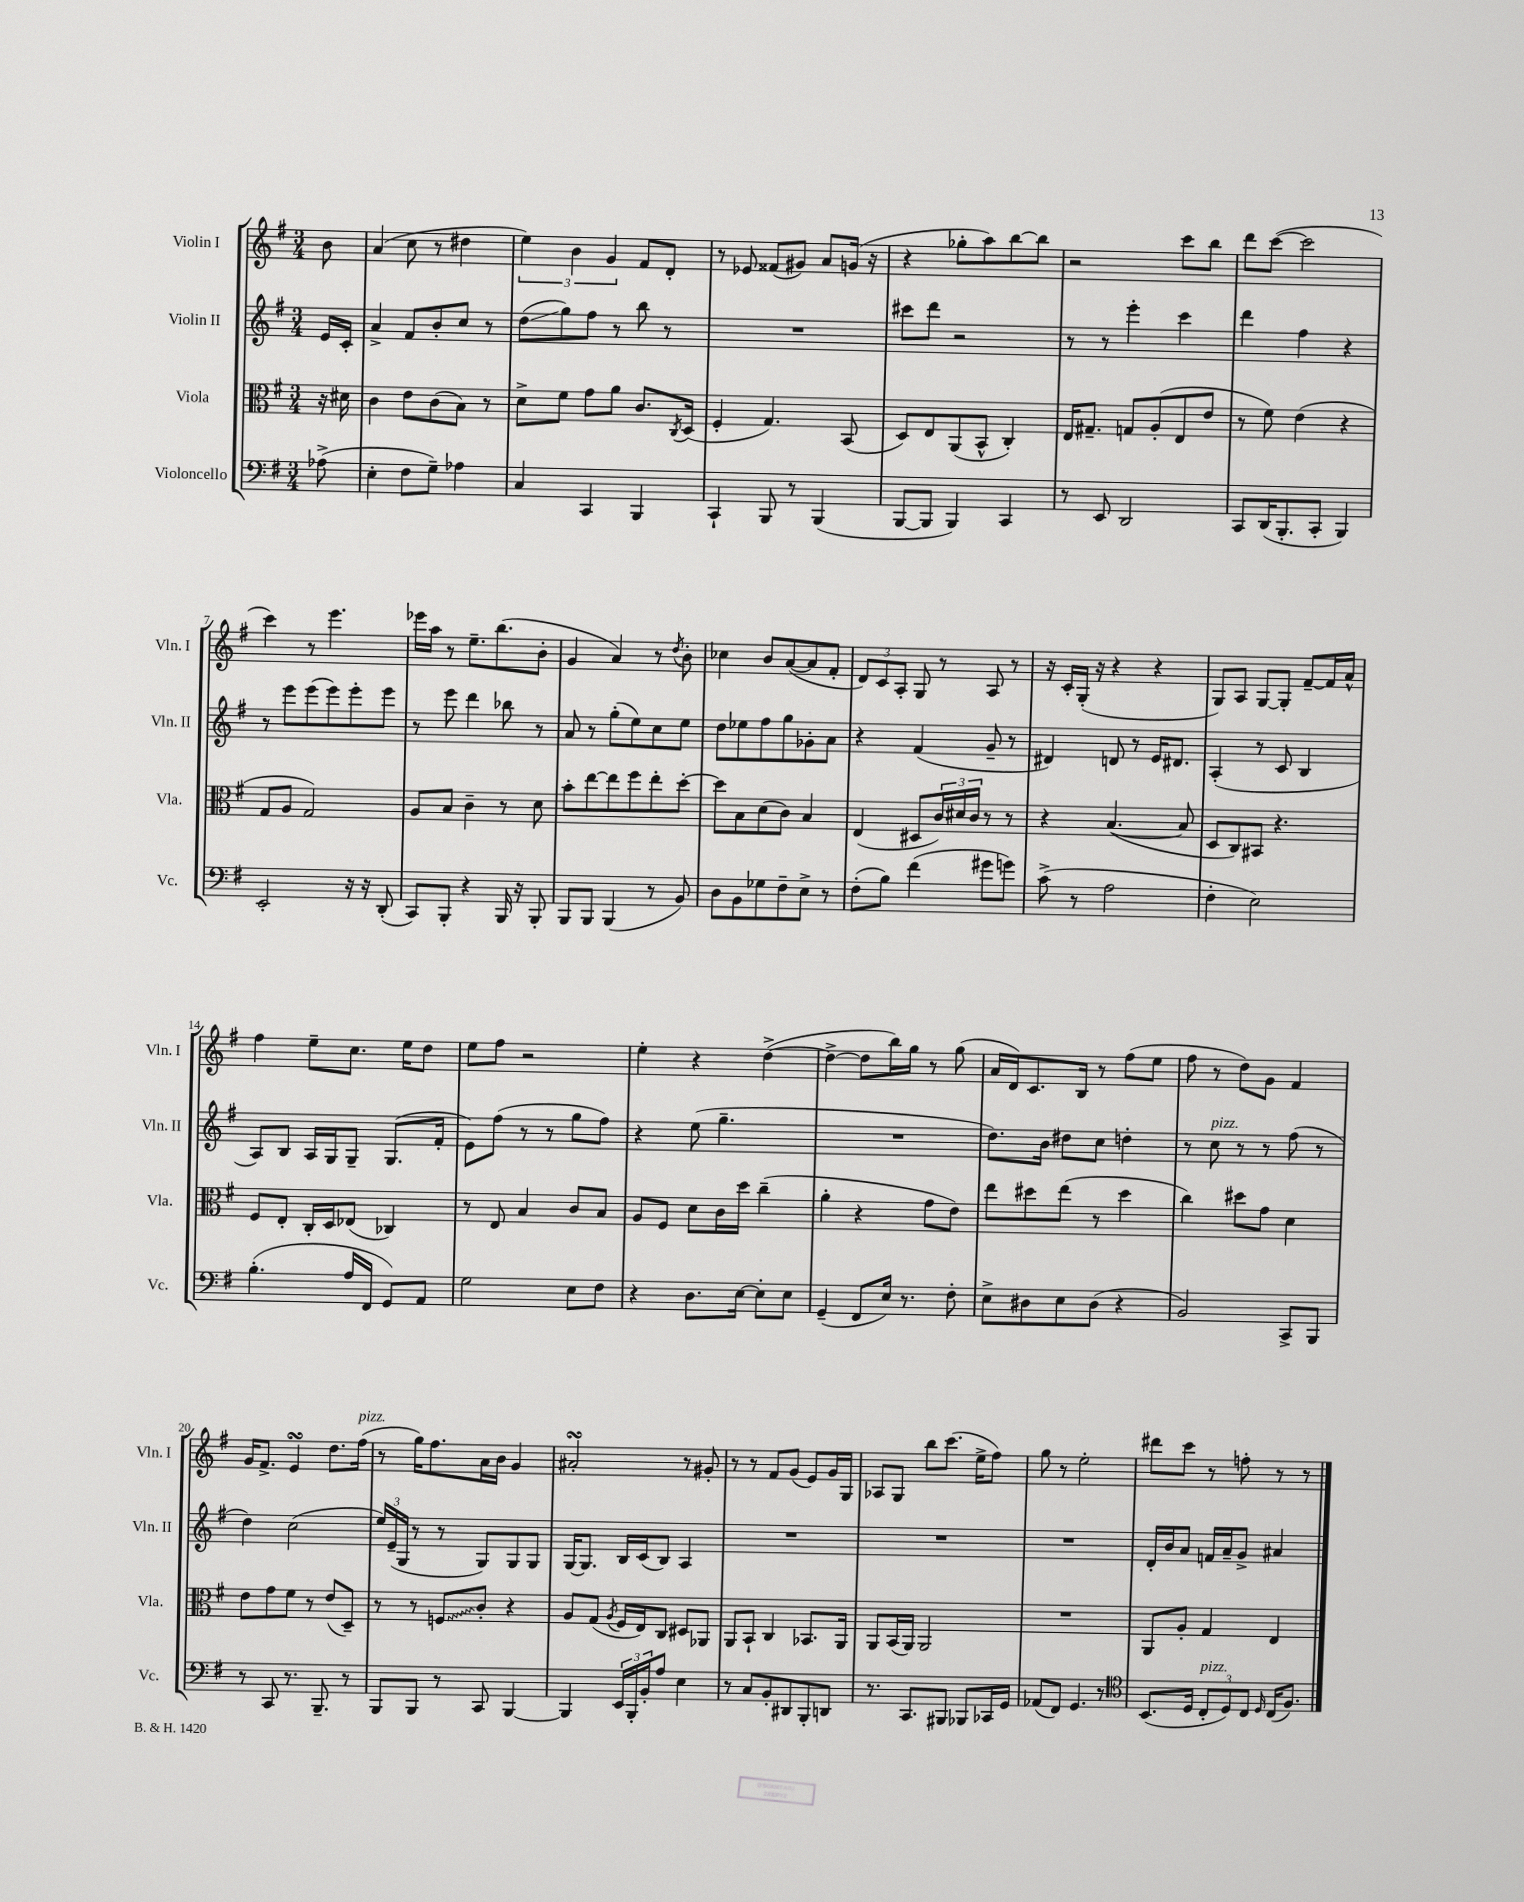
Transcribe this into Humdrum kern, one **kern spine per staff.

**kern	**kern	**kern	**kern
*staff4	*staff3	*staff2	*staff1
*clefF4	*clefC3	*clefG2	*clefG2
*k[f#]	*k[f#]	*k[f#]	*k[f#]
*M3/4	*M3/4	*M3/4	*M3/4
(8A-^	16r	16e	8b
.	16d#	16c'	.
=	=	=	=
4E'	4c	4a^	(4a
8F#	8e	8f#	8cc
8G~)	(8c	8b'	8r
4A-	8B)	8cc	4dd#
.	8r	8r	.
=	=	=	=
4C	8d^	(8dd	6ee)
.	8f#	8gg)	.
.	.	.	6b
4CC	8g	8ff#	.
.	.	.	6g
.	8a	8r	.
4BBB	8.c	8bb	8f#
.	.	8r	8d'
.	8qC	.	.
.	(16D	.	.
=	=	=	=
4CC`	4F#'	2.r	8r
.	.	.	8e-
8BBB	4.G)	.	(8f##
8r	.	.	8g#)
(4BBB	.	.	8a
.	(8BB	.	(16g
.	.	.	16r
=	=	=	=
[8BBB	8D)	8ccc#	4r
8BBB]	8E	8ddd	.
4BBB)	(8AA	2r	8gg-'
.	8BB^^	.	8aa)
4CC	4C')	.	[8bb
.	.	.	8bb]
=	=	=	=
8r	16E	8r	2r
.	8.G#~	.	.
8EE	.	8r	.
2DD	8G	4eee'	.
.	(8A'	.	.
.	8E	4ccc	8ccc
.	8e	.	8bb
=	=	=	=
8CC	8r	4ddd	8ddd
(16DD	8f#)	.	([8ccc
8.BBB'	.	.	.
.	(4e	4ff#	2ccc]
8CC'	.	.	.
4BBB)	4r	4r	.
=	=	=	=
2EE'	8G	8r	4ccc)
.	8A	8eee	.
.	2G)	(8eee	8r
.	.	8eee)	4.eee
16r	.	8eee'	.
16r	.	.	.
(8DD'	.	8eee	.
=	=	=	=
8CC)	8A	8r	16eee-
.	.	.	16aa
8BBB'	8B	8eee	8r
4r	4c~	4ddd	8.ee~
.	.	.	(8.bb
16BBB	8r	8bb-	.
16r	.	.	.
8BBB'	8d	8r	8b'
=	=	=	=
8BBB	8b'	8a	4g
8BBB	[8ee	8r	.
(4BBB	8ee]	(8gg'	4a)
.	8ff#	8ee)	.
8r	8ee'	8cc	8r
.	.	.	8qdd
8BB)	[8dd'	8ee	8b'
=	=	=	=
8D	8dd]	8dd	4cc-
8BB	8B	8ee-	.
8G-	(8d	8ff#	8b
8F#~	8c)	8gg	([8a
8E^	4B	8g-'	8a]
8r	.	8a	8f#'
=	=	=	=
(8F#'	(4E	4r	12d)
.	.	.	12c
8B)	.	.	.
.	.	.	12A'
(4f#	8D#	(4f#	8G
.	24c)	.	8r
.	24d#	.	.
.	24c	.	.
8g#	8r	8g~	8A
8g)	8r	8r	8r
=	=	=	=
(8c^	4r	4d#)	16r
.	.	.	16c'
8r	.	.	(16G'
.	.	.	16r
2A	([4.B	8d	4r
.	.	8r	.
.	.	16e	4r
.	.	8.d#	.
.	8B]	.	.
=	=	=	=
4F#'	8D	(4A'	8G)
.	8C)	.	8A
2E)	8BB#	8r	[8G
.	4.r	8c	8G']
.	.	4B	[8f#~
.	.	.	16f#]
.	.	.	16a^^
=	=	=	=
(4.B'	8F#	8A)	4ff#
.	8E'	8B	.
.	16C'	16A	8ee~
.	16D	16G	.
16A	(8E-	8G~	8.cc
16FF#	.	.	.
8GG)	4C-)	(8.G	.
.	.	.	16ee
8AA	.	.	8dd
.	.	16f#'	.
=	=	=	=
2G	8r	8e)	8ee
.	8E	(8ff#	8ff#
.	4B	8r	2r
.	.	8r	.
8E	8c	8gg	.
8F#	8B	8ff#)	.
=	=	=	=
4r	8A	4r	4ee'
.	8F#	.	.
8.D	8d	(8ee	4r
.	16c	4.gg~	.
[16E	16dd	.	.
8E']	(4cc~	.	([4dd^
8E	.	.	.
=	=	=	=
(4GG~	4a'	2.r	4dd^_
8FF#	4r	.	8dd]
16E)	.	.	16bb)
8.r	.	.	16gg
.	8g	.	8r
8F#'	8e)	.	(8gg
=	=	=	=
8E^	8ee	8.dd)	16a
.	.	.	16d)
8D#	8dd#	.	8.c
.	.	16b	.
8E	(8ee	8dd#	.
.	.	.	16B
(8D#	8r	8cc	8r
4r	4dd#	4dd'	(8ff#
.	.	.	8ee
=	=	=	=
2BB)	4cc)	8r	8ff#
.	.	8cc	8r
.	8dd#	8r	8dd)
.	8g	8r	8g
8CC^	4d	(8ff#	4f#
8BBB	.	8r	.
=	=	=	=
8r	8e	4dd)	16g
.	.	.	8.f#^
8CC	8g	.	.
8.r	8f#	(2cc	4e
.	8r	.	.
8.BBB~	.	.	.
.	(8e	.	8.dd
8r	8D~)	.	.
.	.	.	(16ff#
=	=	=	=
8BBB	8r	24ee)	8r
.	.	(24e~	.
.	.	24G	.
8BBB	8r	8r	16gg)
.	.	.	8.ff#
8r	8F	8r	.
8CC	8c'	8G)	16a
.	.	.	16b
[4BBB	4r	8G	4g
.	.	8G	.
=	=	=	=
4BBB]	8A	[16G	2a#'
.	.	8.G]	.
.	(8G	.	.
.	8qA	.	.
24EE	16F#	16B	.
24BBB'	.	.	.
.	16E)	(16c	.
24BB'	.	.	.
8A	8C	8B)	.
4E	8D#	4A	8r
.	8AA-	.	8g#'
=	=	=	=
8r	8AA	2.r	8r
8C	8BB`	.	8r
8BB'	4C	.	8f#
8DD#	.	.	(8g
8BBB'	8.BB-	.	8e)
8DD	.	.	16g
.	16AA	.	16G
=	=	=	=
8.r	8AA	2.r	8A-
.	(16BB	.	8G
8.CC	16AA)	.	.
.	2AA	.	8bb
8BBB#	.	.	(8.ccc
8BBB-	.	.	.
.	.	.	16ee^
16CC-	.	.	8ff#)
16GG	.	.	.
=	=	=	=
(8AA-	2.r	2.r	8gg
8FF#)	.	.	8r
4.GG	.	.	2ee'
8r	.	.	.
=	=	=	=
*clefC4	*	*	*
(8.BB	8AA	16d'	8ddd#
.	.	16b	.
.	8A'	8a	8ccc
16D	.	.	.
12C'	4G	16f	8r
.	.	16a~	.
12D)	.	.	.
.	.	8g^	8ff'
12C	.	.	.
16qqD	.	.	.
(16C	4E	4a#	8r
8.F#)	.	.	.
.	.	.	8r
==	==	==	==
*-	*-	*-	*-
